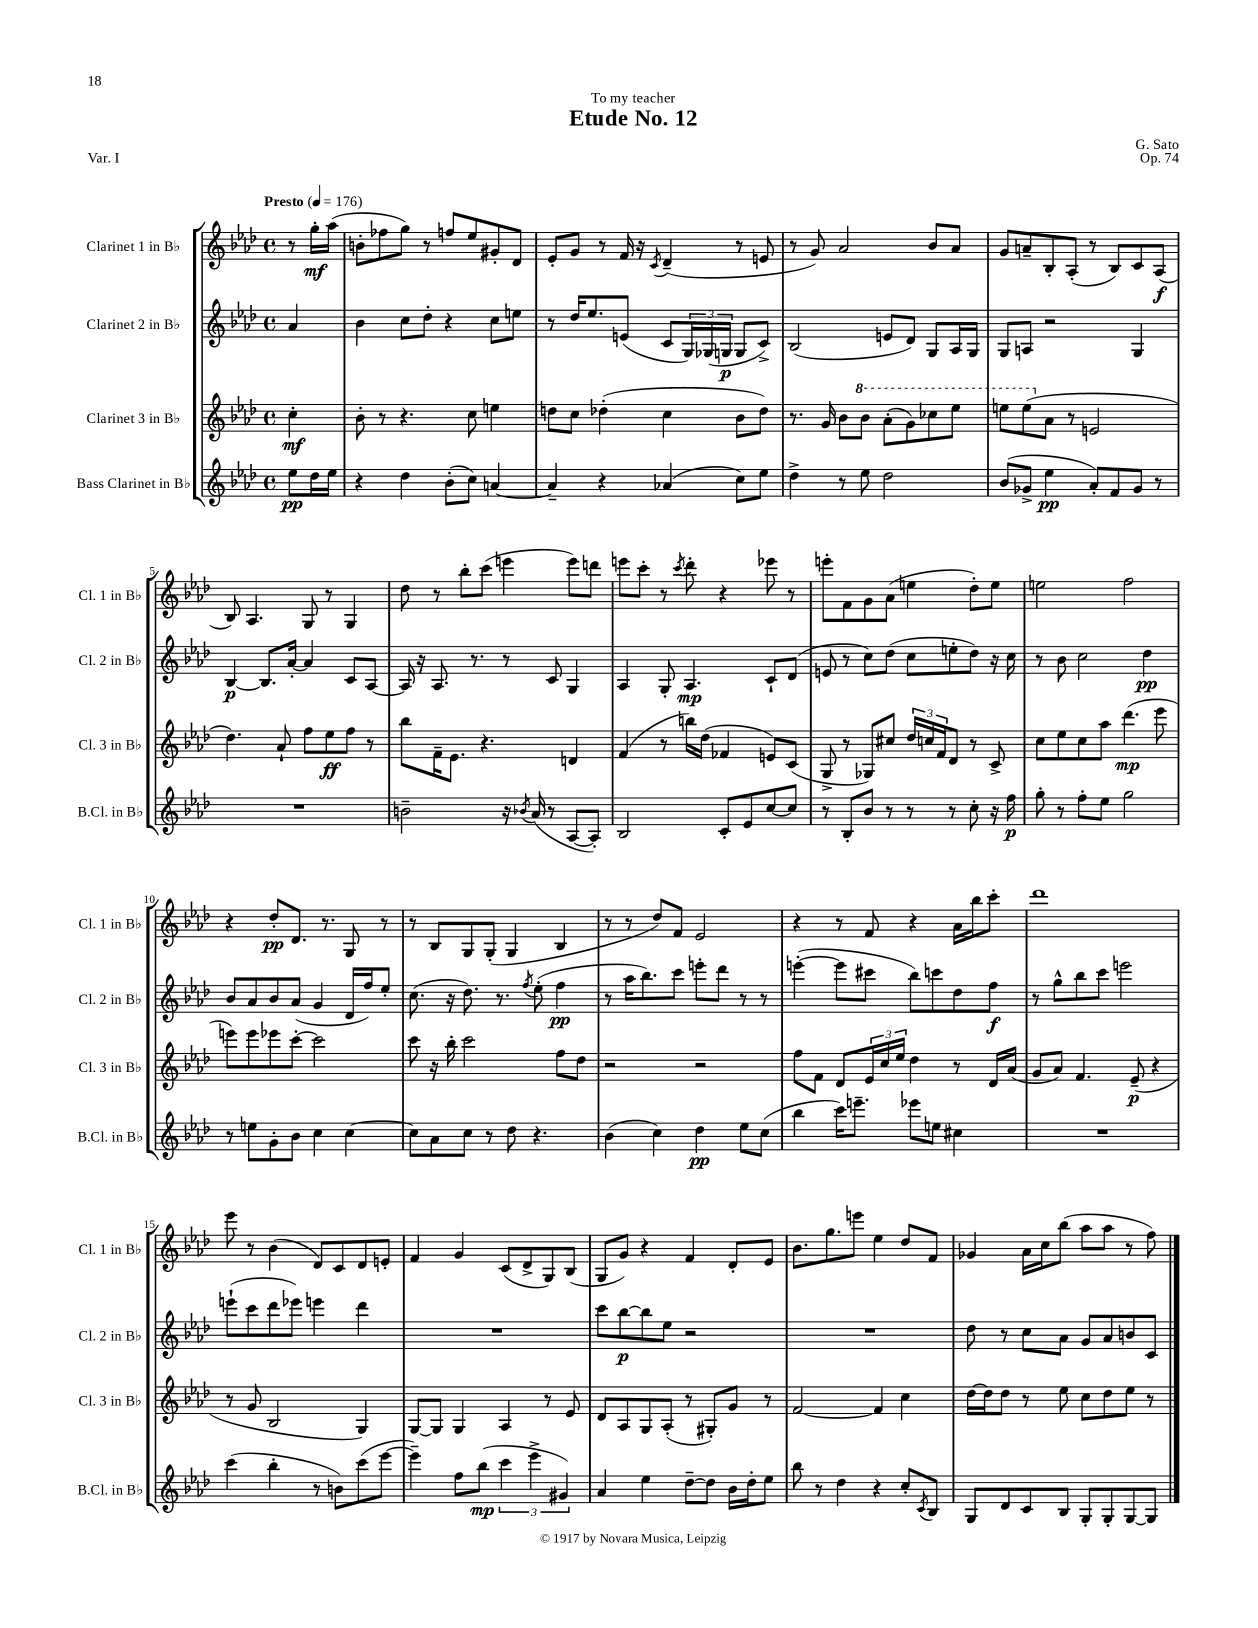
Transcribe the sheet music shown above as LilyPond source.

\header { title = "Etude No. 12" composer = "G. Sato" dedication = "To my teacher" opus = "Op. 74" piece = "Var. I" }
<<
\new StaffGroup <<
\new Staff = "s0" \with { instrumentName = "Clarinet 1 in Bb" shortInstrumentName = "Cl. 1 in Bb" } {
    \clef treble \key aes \major \defaultTimeSignature \time 4/4 \partial 4 \tempo "Presto" 4 = 176
    r8 g''16-.\mf aes''16( |
    b'8-. fes''8 g''8) r8 f''8 ees''8 gis'8-. des'8 |
    ees'8-. g'8 r8 f'16 r16 \acciaccatura { c'8 } des'4--( r8 e'8 |
    r8 g'8) aes'2 bes'8 aes'8 |
    g'8 a'8-- bes8-. aes8-.( r8 bes8) c'8 aes8\f( |
    bes8) aes4. g8 r8 g4 |
    des''8 r8 bes''8-. c'''8( e'''4 e'''8) d'''8 |
    e'''8 c'''8-. r8 \acciaccatura { c'''8 } des'''8-. r4 ees'''8 r8 |
    e'''8-. f'8 g'8 aes'8( e''4 des''8-.) e''8 |
    e''2 f''2 |
    r4 des''8-.\pp des'8. r8. g8 r8 |
    r8 bes8 g8 g8-.( g4 bes4 |
    r8 r8 des''8) f'8 ees'2 |
    r4 r8 f'8 r4 aes'16 bes''16 c'''8-. |
    des'''1 |
    ees'''8 r8 bes'4( des'8) c'8 des'8 e'8-. |
    f'4 g'4 c'8( des'8-> g8) bes8( |
    g8 g'8) r4 f'4 des'8-. ees'8 |
    bes'8. g''8. e'''8 ees''4 des''8 f'8 |
    ges'4 aes'16 c''16 bes''8( aes''8 aes''8 r8 f''8) \bar "|." |
}
\new Staff = "s1" \with { instrumentName = "Clarinet 2 in Bb" shortInstrumentName = "Cl. 2 in Bb" } {
    \clef treble \key aes \major \defaultTimeSignature \time 4/4 \partial 4
    aes'4 |
    bes'4 c''8 des''8-. r4 c''8 e''8 |
    r8 des''16 ees''8. e'8( c'8 \tuplet 3/2 { g16) ges16( g16\p } g8 c'8->) |
    bes2( e'8 des'8) g8 aes16 g16 |
    g8 a8 r2 g4 |
    bes4~\p bes8. aes'16~-. aes'4 c'8 aes8~ |
    aes16 r16 aes8. r8. r8 c'8 g4 |
    aes4 g8-. aes4.\mp c'8-! des'8( |
    e'8 r8 c''8) des''8( c''8 e''8-. des''8) r16 c''16 |
    r8 bes'8 c''2 des''4\pp |
    bes'8 aes'8 bes'8 aes'8( g'4 des'16 f''16) ees''8-. |
    c''8.( r16 des''8.) r8. \acciaccatura { f''8 } ees''8-.( f''4\pp |
    r8 aes''16 bes''8.) c'''8 e'''8-. des'''8 r8 r8 |
    e'''4~-.( e'''8 cis'''8 bes''8) c'''8 des''8 f''8\f |
    r8 g''8-^ bes''8 c'''8 e'''2 |
    e'''8-!( c'''8 des'''8 ees'''8) e'''4 des'''4 |
    R1 |
    c'''8 bes''8~\p bes''8 ees''8 r2 |
    R1 |
    des''8 r8 c''8 aes'8 g'8 aes'8 b'8 c'8 \bar "|." |
}
\new Staff = "s2" \with { instrumentName = "Clarinet 3 in Bb" shortInstrumentName = "Cl. 3 in Bb" } {
    \clef treble \key aes \major \defaultTimeSignature \time 4/4 \partial 4
    c''4-.\mf |
    bes'8-. r8 r4. c''8 e''4 |
    d''8 c''8 des''4-.( c''4 bes'8 des''8) |
    r8. g'16 bes'8 \ottava #1 bes''8 aes''8-.( g''8) ces'''8 ees'''8 |
    e'''8 e'''8( \ottava #0 aes'8 r8 e'2 |
    des''4.) aes'8-! f''8 ees''8\ff f''8 r8 |
    bes''8 f'16-- ees'8. r4. d'4 |
    f'4( r8 b''16) des''16( fes'4 e'8) c'8( |
    g8-> r8 ges8) cis''8 \tuplet 3/2 { des''16 c''16 f'16 } des'8 r8 c'8-> |
    c''8 ees''8 c''8 aes''8 des'''4.\mp( ees'''8 |
    e'''8) e'''8 ees'''8 c'''8~-. c'''2 |
    c'''8 r16 bes''16-. c'''2 f''8 des''8 |
    r2 r2 |
    f''8 f'8 des'8 \tuplet 3/2 { ees'16 c''16 ees''16 } des''4 r8 des'16 aes'16( |
    g'8 aes'8) f'4. ees'8--\p( r4 |
    r8 g'8 bes2 g4) |
    g8~ g8 g4 aes4 r8 ees'8 |
    des'8 aes8 g8 aes8-.( r8 gis8-.) g'8 r8 |
    f'2~ f'4 c''4 |
    des''16~ des''16 des''8 r8 ees''8 c''8 des''8 ees''8 r8 \bar "|." |
}
\new Staff = "s3" \with { instrumentName = "Bass Clarinet in Bb" shortInstrumentName = "B.Cl. in Bb" } {
    \clef treble \key aes \major \defaultTimeSignature \time 4/4 \partial 4
    ees''8\pp des''16 ees''16 |
    r4 des''4 bes'8-.( c''8) a'4~ |
    a'4-- r4 aes'4( c''8) ees''8 |
    des''4-> r8 ees''8 des''2 |
    bes'8( ges'8-> ees''4\pp aes'8-.) f'8 ges'8 r8 |
    R1 |
    b'2-- r16 \acciaccatura { bes'8 } aes'16( r8 aes8~ aes8-.) |
    bes2 c'8-. ees'8 c''8~ c''8 |
    r8 bes8-. bes'8 r8 r8 r8 c''8-. r16 f''16\p |
    g''8-. r8 f''8-. ees''8 g''2 |
    r8 e''8 g'8-. bes'8 c''4 c''4~ |
    c''8 aes'8 c''8 r8 des''8 r4. |
    bes'4( c''4) des''4\pp ees''8 c''8( |
    bes''4 c'''16) e'''8.-- ees'''8 e''8 cis''4 |
    R1 |
    c'''4( bes''4-. r8 b'8) c'''8( ees'''8~ |
    ees'''4--) f''8 bes''8\mp( \tuplet 3/2 { c'''4 ees'''4-> gis'4) } |
    aes'4 ees''4 des''8~-- des''8 bes'16 des''16-. ees''8 |
    bes''8 r8 des''4 r4 c''8-. \acciaccatura { c'8 } bes8 |
    g8 des'8 c'8 bes8 g8-. g8-. g8~ g8 \bar "|." |
}
>>
>>
